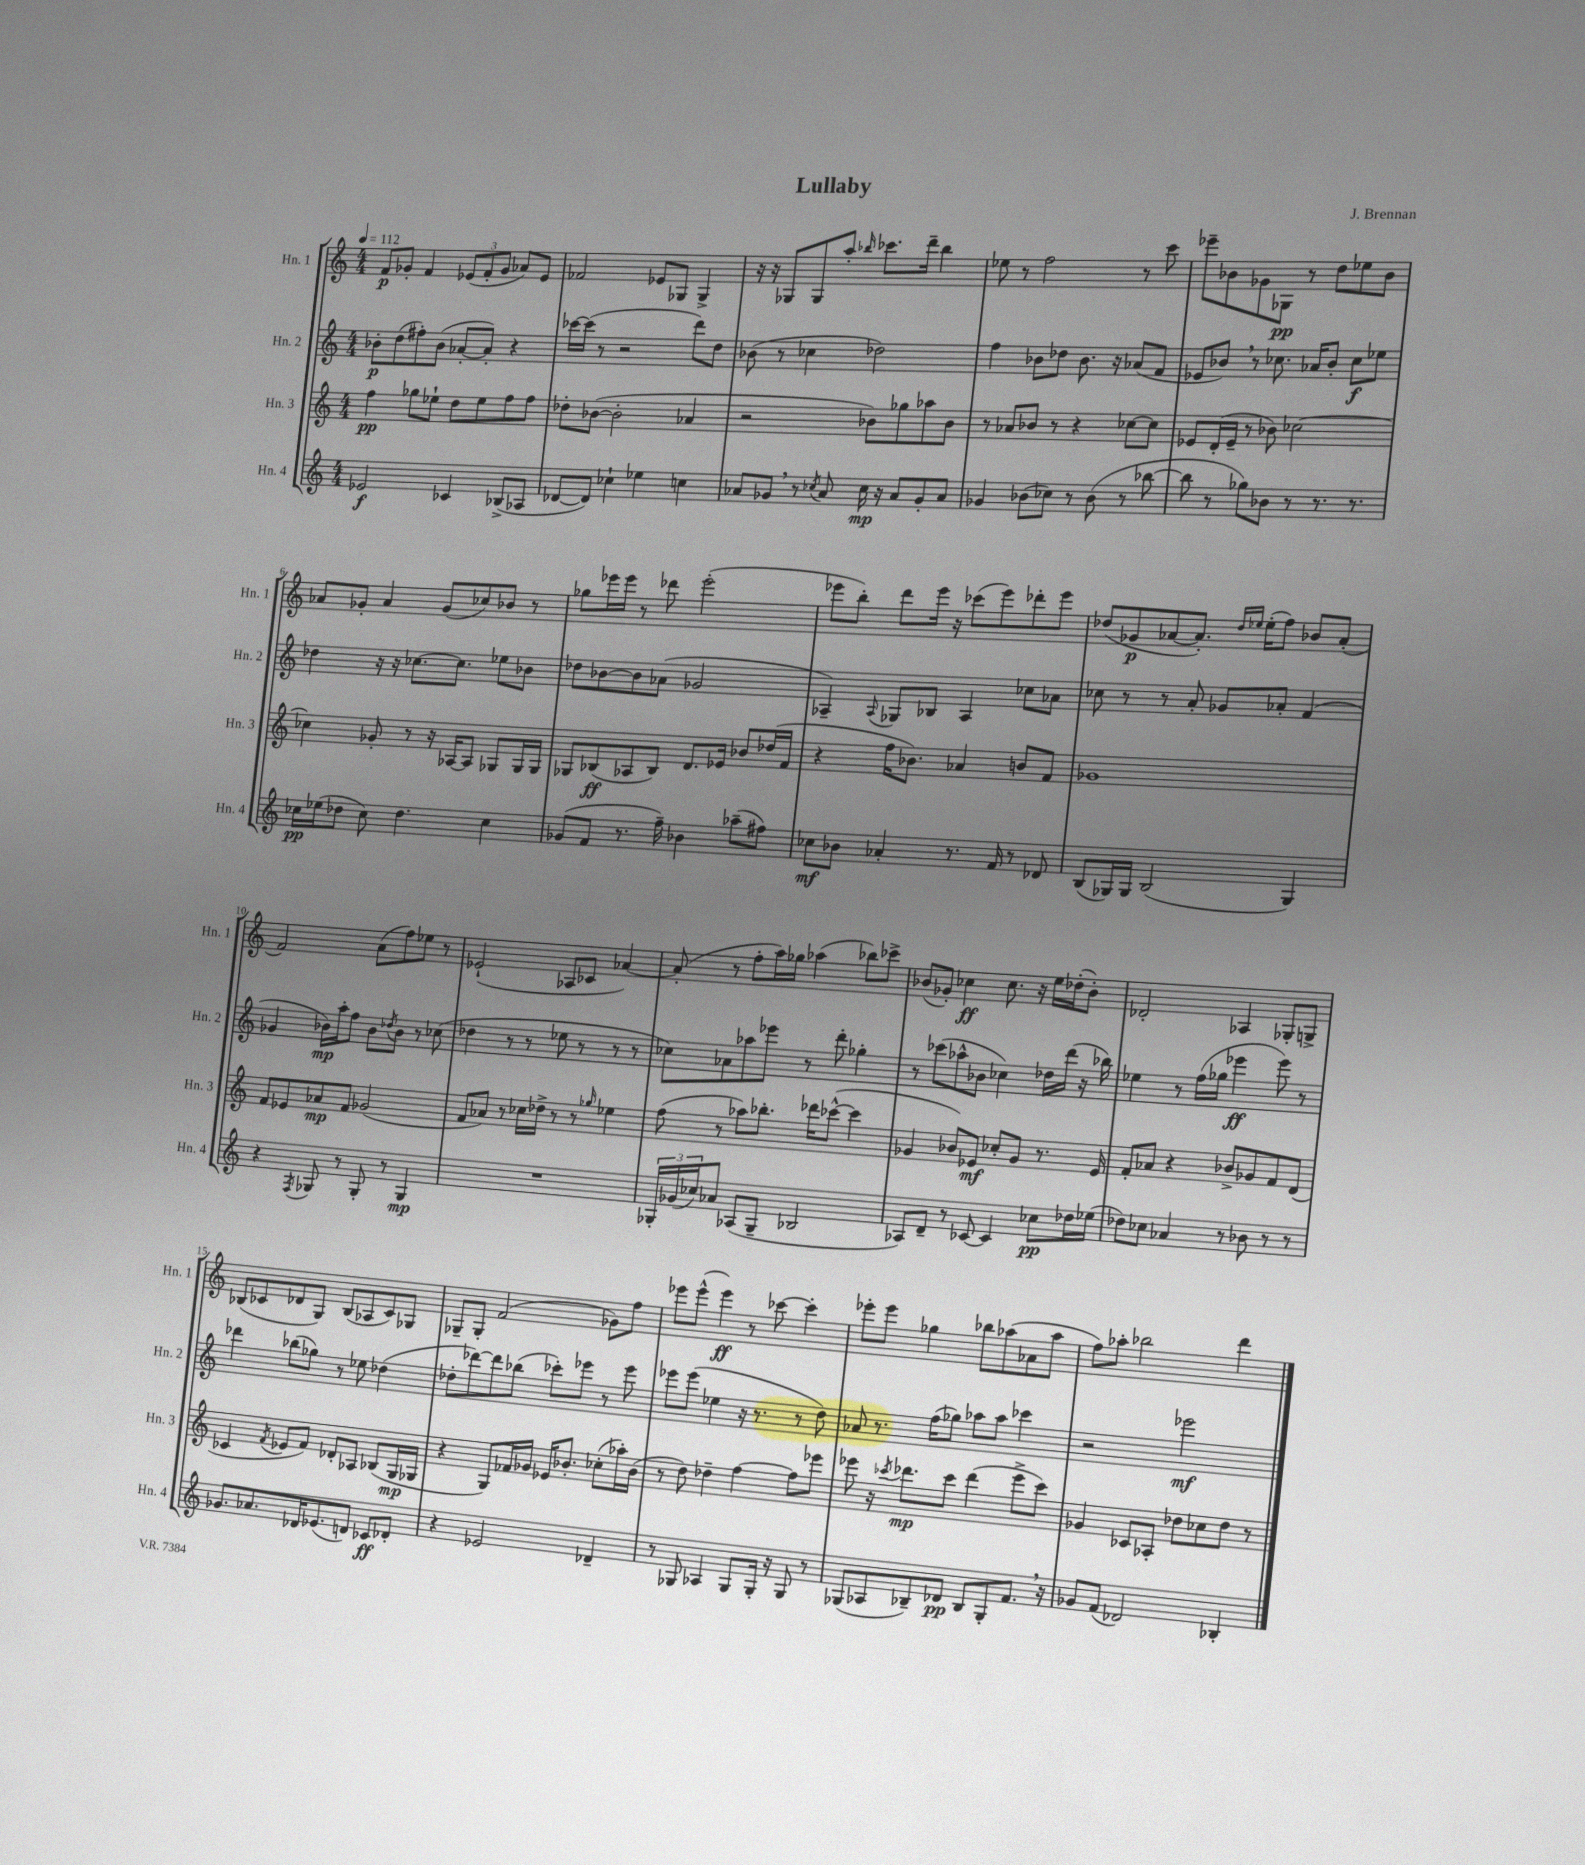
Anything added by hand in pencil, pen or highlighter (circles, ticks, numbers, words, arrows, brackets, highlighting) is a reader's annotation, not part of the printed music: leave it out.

**kern	**kern	**kern	**kern
*staff4	*staff3	*staff2	*staff1
*clefG2	*clefG2	*clefG2	*clefG2
*k[]	*k[]	*k[]	*k[]
*M4/4	*M4/4	*M4/4	*M4/4
*MM112	*MM112	*MM112	*MM112
2e-/	4ff\	8b-'\L	8f/L
.	.	(8dd\	8g-'/J
.	8gg-\L	8ff#'\)	4f/
.	8ee-`\J	(8b-\J	.
4c-/	8dd\L	[8a-'/L	(12e-/L
.	.	.	12f'/
.	8ee-\	8a-'/]J)	.
.	.	.	12g-/J
(8B-^/L	8ff\	4r	8a-/L)
8A-/J	8ff\J	.	8e-/J
=	=	=	=
[8d-/L	8dd-'\L	[16ccc-\LL	2f-/
.	.	(16ccc-\]JJ	.
8d-/]J)	([8b-\J	8r	.
4cc-`\	2b-'\]	2r	.
4ee-\	.	.	8e-/L
.	.	.	8G-/J
4cc\	4a-/	8ddd\L)	4G-^/
.	.	8dd\J	.
=	=	=	=
8a-/L	2r	(8b-\	16r
.	.	.	16r
8g-/J	.	8r	8G-/L
8r	.	4cc-\	8G-/
8qcc-/	.	.	.
8a-/	.	.	8aa'/J
.	.	.	16qqbb-/
16cc-\	8b-\L)	2dd-\)	8.ccc-\L
16r	.	.	.
8a-/L	8gg-\	.	.
.	.	.	16ddd~\Jk
8g-'/	8aa-\	.	4bb-\
8a-/J	8b-\J	.	.
=	=	=	=
4g-/	8r	4ff\	8ee-\
.	8a-/L	.	8r
(8b-\L	8b-/J	8b-\L	2ff\
8cc-\J)	8r	8dd-\J	.
8r	4r	8.b-\	.
(8b-\	.	.	.
.	.	16r	.
8r	[8cc-\L	(8a-/L	8r
[8bb-\	8cc-\]J	8f/J	8ccc\
=	=	=	=
8bb-\]	8e-/L	8e-/L	8eee-~\L
8r	(16d'/L	8b-/J)	8b-\
.	16e-~/JJ	.	.
8gg-\L)	8r	8r	8g-\
8b-\J	8b-\)	8.cc-\	8G-\J
8r	[2cc-\	.	8r
.	.	16a-/LK	.
8.r	.	8b-'/J	8dd\L
.	.	8cc-\L	8ee-\
8.r	.	.	.
.	.	8ee-\J	8b-\J
=	=	=	=
16cc-\LL	4cc-\]	4dd-\	8a-/L
(16ee-\J	.	.	.
8dd-\J	.	.	8g-'/J
8cc-\)	8g-'/	16r	4a-/
.	.	16r	.
4.dd-\	8r	[8.cc-\L	.
.	16r	.	(8g-/L
.	[16A-/LK	8.cc-\]J	.
.	8A-/]J	.	8cc-/)
4cc-\	8G-/L	8ee-\L	8b-/J
.	16G-/L	8b-\J	8r
.	16G-/JJ	.	.
=	=	=	=
(8g-/L	8G-/L	8dd-\L	8gg-\L
8f/J	(8B-/	[8b-\	16eee-\L
.	.	.	16eee-\JJ
8.r	8A-/	8b-\]	8r
.	8B-/J)	(8a-\J	8ddd-\
16ff~\)	.	.	.
4b-\	8.d/L	2g-/	(2eee-'\
.	16e-/Jk	.	.
(8aa-~\L	8b-/L	.	.
8ff#\J)	(16dd-/L	.	.
.	16f/JJ	.	.
=	=	=	=
8cc-\L	4r	4A-~/)	8eee-\L
8b-\J	.	.	8bb'\J)
.	.	8qqA-/	.
4a-'/	16ff\LK	8G-/L	8ddd\L
.	8.b-\J)	.	.
.	.	8B-/J	16eee-\Jk
.	.	.	16r
8.r	4a-/	4A-/	(8ccc-\L
.	.	.	8eee-\)
16f/	.	.	.
8r	8b/L	8cc-\L	8ddd-'\
8d-/	8f/J	8a-\J	8eee-\J
=	=	=	=
(8B/L	1g-	8cc-\	(8dd-/L
16G-/L)	.	8r	8g-/
16G-/JJ	.	.	.
(2B/	.	8r	[8a-/
.	.	8a'/	8.a-'/]J)
.	.	8g-/L	.
.	.	.	16qqdd-/LL
.	.	.	16qqee-/JJ
.	.	.	(16ee-'\LK
.	.	8a-'/J	8ff\J)
4G-/)	.	(4f/	8b-/L
.	.	.	(8a-'/J
=	=	=	=
4r	8f/L	4g-/	2f/)
.	8e-/	.	.
8qF/	.	.	.
8G-/	8a-/	16b-\LL)	.
.	.	16aa'\J	.
8r	8f/J	8ff\J	.
8G-'/	(2g-/	8b-\L	(8a\L
.	.	8qdd-/	.
8r	.	8b-\J	8ff\)
4G-/	.	8r	8ee-\J
.	.	(8cc-\	8r
=	=	=	=
1r	8f/L	4dd-\	(2e-`/
.	8a-/J)	.	.
.	8r	8r	.
.	16cc-\LL	8r	.
.	16dd-^\JJ	.	.
.	8r	8ee-\	8A-/L
.	8r	8r	8c-/J
.	16qqgg-/	.	.
.	4ee-\	8r	[4a-/)
.	.	8r	.
=	=	=	=
24G-'/LL	(8ff\	8cc-\L)	(8a-'/]
(24g-/	.	.	.
24cc-/J)	.	.	.
8a-/J	8r	8a-\	8r
(8A-/L	8aa-\L)	8aa-\	8ff'\L
8G-~/J	8.bb-'\J	8eee-\J	16aa\L)
.	.	.	16gg-\JJ
2B-/	.	8r	(4aa-\
.	16ddd-\LK	.	.
.	([8ccc-^^\J	8ddd'\	.
.	4ccc-\]	4gg-'\	8bb-\L)
.	.	.	8ccc-^\J
=	=	=	=
8A-/L)	4g-/	8r	(8b-/L
8d~/J	.	(8ccc-\L	8g-'/J)
8r	8b-/L)	8aa-^^\	4cc-\
[8c-/	8e-/J	8b-\J	.
4c-/]	8cc-'/L	4cc-\)	8.cc-\
.	8g-/J	.	.
.	.	.	16r
8cc-\L	8.r	16dd-\LL	16ee\LL
.	.	(16ddd\JJ	(16dd-'\J
16dd-\L	.	16r	8b-'\J)
(16ee-\JJ	16e-/	16bb-\)	.
=	=	=	=
8dd-\L)	8f'/L	4ee-\	2d-'/
8cc-\J	8a-/J	.	.
4a-/	4r	8r	.
.	.	(16ff\LL	.
.	.	16gg-\JJ	.
8r	8b-^/L	4eee-\	4A-/
8b-\	8g-/	.	.
8r	8f/	8eee-\)	8G-'/L
8r	(8d/J	8r	8G^/J
=	=	=	=
8.g-/L	4c-/	4ddd-\	(8B-/L
.	.	.	8c-/
8.a-/	.	.	.
.	8qf/	.	.
.	8e-/L	(8bb-\L	8d-/
16d-/K	8f/J)	8gg-\J)	8G/J)
(8.e-/	.	.	.
.	8d-'/L	8r	(8B-/L
8d/J)	8A-/J	8ee-\	8A-/
8c-/L	(8B-/L	(4dd-\	8c-/)
8d-'/J	16G/L	.	8G-/J
.	16G-/JJ	.	.
=	=	=	=
4r	4r	8dd-'\L	8G-~/L
.	.	[8ddd-\)	8G-'/J
2e-/	8G/L)	8ddd-\]	(2f/
.	16f-/L	(8bb-\J	.
.	16g-/JJ	.	.
.	16e-/LK	8ccc-'\L)	.
.	8.b-'/J	.	.
.	.	8eee-\J	.
4d-~/	(8cc-'\L	8r	8g-\L)
.	16aa-'\L)	8eee-\	8ff\J
.	(16b-\JJ	.	.
=	=	=	=
8r	8r	8eee-\L	8eee-\L
8G-/	8dd\)	(8eee-\J	(8eee-^^\J
4A-/	4dd-~\	4ee-\	4eee-\)
8G-/L	[4ff\	16r	8r
.	.	8.r	.
16G-'/Jk	.	.	[8ccc-\
16r	.	.	.
8G-/	8ff\]L	8r	4ccc-'\]
8r	8eee-\J	8dd\)	.
=	=	=	=
(8G-/L	8eee-\	8a-/	8eee-'\L
8A-/	16r	8.r	8eee-\J
.	8qccc-/	.	.
.	8.ddd-\L	.	.
8B-~/)	.	.	4gg-\
.	.	(16ff\LK	.
8d-/J	8ccc-\J	8gg-\J)	.
8B-/L	(4ddd-\	8aa-\L	8bb-\L
8G-'/	.	8aa-\J	(8aa-\
8.f/J	8eee-^\L	4ccc-\	8a-\
.	8ccc-\J)	.	8aa-\J
16r	.	.	.
=	=	=	=
8g-/L	4g-/	2r	8ff\L)
(8f/J	.	.	8aa-'\J
2d-/)	8c-/L	.	2bb-\
.	8A-'/J	.	.
.	8dd-\L	2eee-\	.
.	8cc-\	.	.
4B-'/	8dd-\J	.	4ddd\
.	8r	.	.
==	==	==	==
*-	*-	*-	*-
